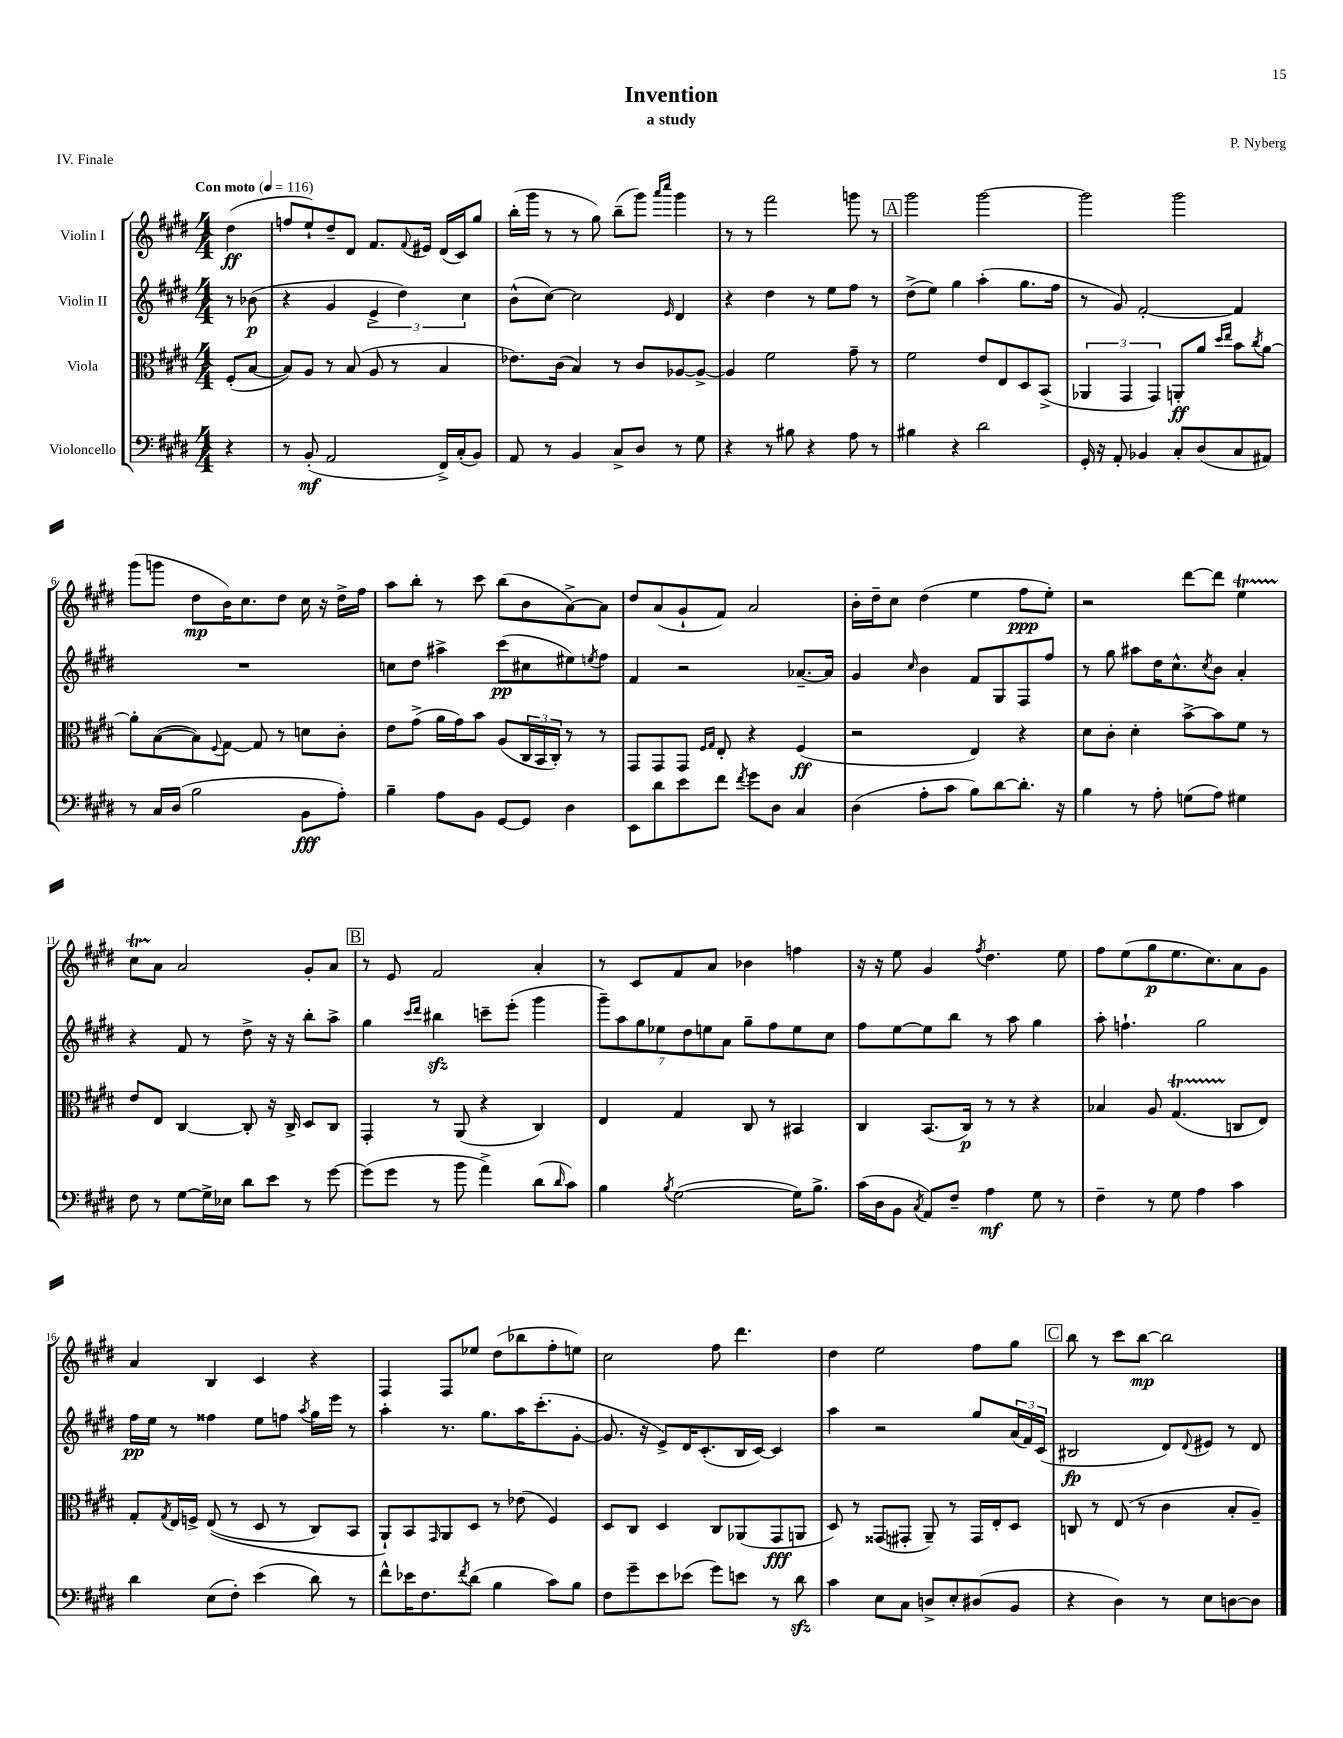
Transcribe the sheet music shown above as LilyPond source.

\header { title = "Invention" composer = "P. Nyberg" subtitle = "a study" piece = "IV. Finale" }
<<
\new StaffGroup <<
\new Staff = "s0" \with { instrumentName = "Violin I" } {
    \clef treble \key e \major \numericTimeSignature \time 4/4 \partial 4 \tempo "Con moto" 4 = 116
    dis''4\ff( |
    f''8 e''8-!) dis''8-- dis'8 fis'8. \appoggiatura { fis'8 } eis'16 dis'16( cis'16) gis''8 |
    b''16-.( gis'''16 r8 r8 gis''8) b''8--( gis'''8) \grace { a'''16 cis''''16 } gis'''4 |
    r8 r8 fis'''2 g'''8 r8 |
    \mark \markup { \box "A" } gis'''2 gis'''2~ |
    gis'''2 gis'''2 |
    gis'''8( g'''8 dis''8\mp b'16) cis''8. dis''8 cis''16 r16 dis''16-> fis''16 |
    a''8 b''8-. r8 cis'''8 b''8( b'8 a'8~->) a'8 |
    dis''8 a'8( gis'8-! fis'8) a'2 |
    b'16-. dis''16-- cis''8 dis''4( e''4 fis''8\ppp e''8-.) |
    r2 dis'''8~ dis'''8 e''4\startTrillSpan |
    cis''8 a'8\stopTrillSpan a'2 gis'8-. a'8 |
    \mark \markup { \box "B" } r8 e'8 fis'2 a'4-. |
    r8 cis'8 fis'8 a'8 bes'4 f''4 |
    r16 r16 e''8 gis'4 \acciaccatura { fis''8 } dis''4. e''8 |
    fis''8 e''8( gis''8\p e''8. cis''8.) a'8 gis'8 |
    a'4 b4 cis'4 r4 |
    fis4 fis8 ees''8 dis''8( bes''8 fis''8-. e''8) |
    cis''2 fis''8 dis'''4. |
    dis''4 e''2 fis''8 gis''8 |
    \mark \markup { \box "C" } b''8 r8 cis'''8 b''8~\mp b''2 \bar "|." |
}
\new Staff = "s1" \with { instrumentName = "Violin II" } {
    \clef treble \key e \major \numericTimeSignature \time 4/4 \partial 4
    r8 bes'8\p( |
    r4 gis'4 \tuplet 3/2 { e'4-> dis''4) cis''4 } |
    b'8-^( cis''8~) cis''2 \grace { e'16 } dis'4 |
    r4 dis''4 r8 e''8 fis''8 r8 |
    \mark \markup { \box "A" } dis''8->( e''8) gis''4 a''4-.( gis''8. fis''16 |
    r8 gis'8) fis'2~-. fis'4 |
    R1 |
    c''8 dis''8 ais''4-> cis'''8\pp( cis''8 eis''8) \acciaccatura { e''8 } fis''8 |
    fis'4 r2 aes'8.~-- aes'16 |
    gis'4 \grace { cis''16 } b'4 fis'8 gis8 fis8 fis''8 |
    r8 gis''8 ais''8 dis''16 cis''8.-^ \acciaccatura { cis''8 } b'8 a'4-. |
    r4 fis'8 r8 dis''8-> r16 r16 b''8-. a''8-> |
    \mark \markup { \box "B" } gis''4 \grace { cis'''16 dis'''16 } bis''4\sfz c'''8-- e'''8-.( gis'''4 |
    \tuplet 7/4 { gis'''8--) a''8 gis''8 ees''8 dis''8 e''8 a'8 } gis''8-- fis''8 e''8 cis''8 |
    fis''8 e''8~ e''8 b''8 r8 a''8 gis''4 |
    a''8-. f''4.-! gis''2 |
    fis''16\pp e''16 r8 fisis''4 e''8 f''8 \acciaccatura { a''8 } gis''16 e'''16 r8 |
    a''4-. r8. gis''8. a''16 cis'''8.-.( gis'8~-. |
    gis'8. r16 e'8->) dis'16 cis'8.-.( b16 cis'16~) cis'4 |
    a''4 r2 gis''8 \tuplet 3/2 { a'16( fis'16) cis'16( } |
    \mark \markup { \box "C" } bis2\fp dis'8) \appoggiatura { dis'8 } eis'8 r8 dis'8 \bar "|." |
}
\new Staff = "s2" \with { instrumentName = "Viola" } {
    \clef alto \key e \major \numericTimeSignature \time 4/4 \partial 4
    fis8-.( b8~ |
    b8) a8 r8 b8( a8 r8 b4 |
    ees'8.) cis'16( b4) r8 cis'8 aes8~ aes8~-> |
    aes4 fis'2 gis'8-- r8 |
    \mark \markup { \box "A" } fis'2 e'8 e8 dis8 b,8->( |
    \tuplet 3/2 { aes,4 gis,4 gis,4) } a,8-.\ff a'8 \grace { dis''16 e''16 } b'8 \acciaccatura { cis''8 } a'8~ |
    a'8-. b8~( b8) \appoggiatura { fis8 } gis8~ gis8 r8 d'8 cis'8-. |
    e'8 gis'8->( a'16 gis'16) b'8 a8( \tuplet 3/2 { cis16 b,16 cis16-.) } r8 r8 |
    gis,8 gis,8 gis,8 \grace { fis16 gis16 } e8-. r4 fis4\ff( |
    r2 e4) r4 |
    dis'8 cis'8-. dis'4-. b'8~-> b'8 fis'8 r8 |
    e'8 e8 cis4~ cis8-. r16 cis16-> dis8 cis8 |
    \mark \markup { \box "B" } gis,4-. r8 a,8( r4 cis4) |
    e4 gis4 cis8 r8 bis,4 |
    cis4 b,8.( cis16\p) r8 r8 r4 |
    bes4 a8 gis4.\startTrillSpan( c8\stopTrillSpan e8) |
    gis8-. \acciaccatura { gis8 } e16 f16-> e8(\( r8 dis8 r8 cis8) b,8 |
    a,8-!\) b,8 \grace { gis,16 } a,8 dis8 r8 ees'8( fis4) |
    dis8 cis8 dis4 cis8 aes,8( gis,8\fff a,8 |
    dis8) r8 gisis,8( gis,8-. a,8--) r8 gis,16 e16-. dis8 |
    \mark \markup { \box "C" } c8 r8 e8( r8 cis'4 b8-. a8--) \bar "|." |
}
\new Staff = "s3" \with { instrumentName = "Violoncello" } {
    \clef bass \key e \major \numericTimeSignature \time 4/4 \partial 4
    r4 |
    r8 b,8-.\mf( a,2 fis,16->) cis16-.( b,8) |
    a,8 r8 b,4 cis8-> dis8 r8 gis8 |
    r4 r8 bis8 r4 a8 r8 |
    \mark \markup { \box "A" } bis4 r4 dis'2 |
    gis,16-. r16 a,8-. bes,4 cis8-. dis8( cis8 ais,8) |
    r8 cis16 dis16( b2 b,8\fff a8-.) |
    b4-- a8 b,8 gis,8~ gis,8 dis4 |
    e,8 dis'8 e'8 fis'8 \acciaccatura { fis'8 } gis'8 dis8 cis4 |
    dis4( a8-. cis'8 b8) dis'8~ dis'8.-. r16 |
    b4 r8 a8-. g8( a8) gis4 |
    fis8 r8 gis8~ gis16-> ees16 dis'8 e'8 r8 gis'8~ |
    \mark \markup { \box "B" } gis'8( gis'8 r8 b'8 a'4->) dis'8( \grace { dis'16 } cis'8) |
    b4 \acciaccatura { b8 } gis2~( gis16) b8.-> |
    cis'16( dis16 b,8 \acciaccatura { cis8 } a,8) fis8-- a4\mf gis8 r8 |
    fis4-- r8 gis8 a4 cis'4 |
    dis'4 e8( fis8-.) e'4( dis'8) r8 |
    fis'8-^ ees'16 fis8. \acciaccatura { fis'8 } dis'8( b4 cis'8) b8 |
    fis8 gis'8-- e'8 ees'8( gis'8) e'8 r8 dis'8\sfz |
    cis'4 e8 cis8 d8-> e8-. dis8( b,8 |
    \mark \markup { \box "C" } r4 dis4) r8 e8 d8~ d8 \bar "|." |
}
>>
>>
